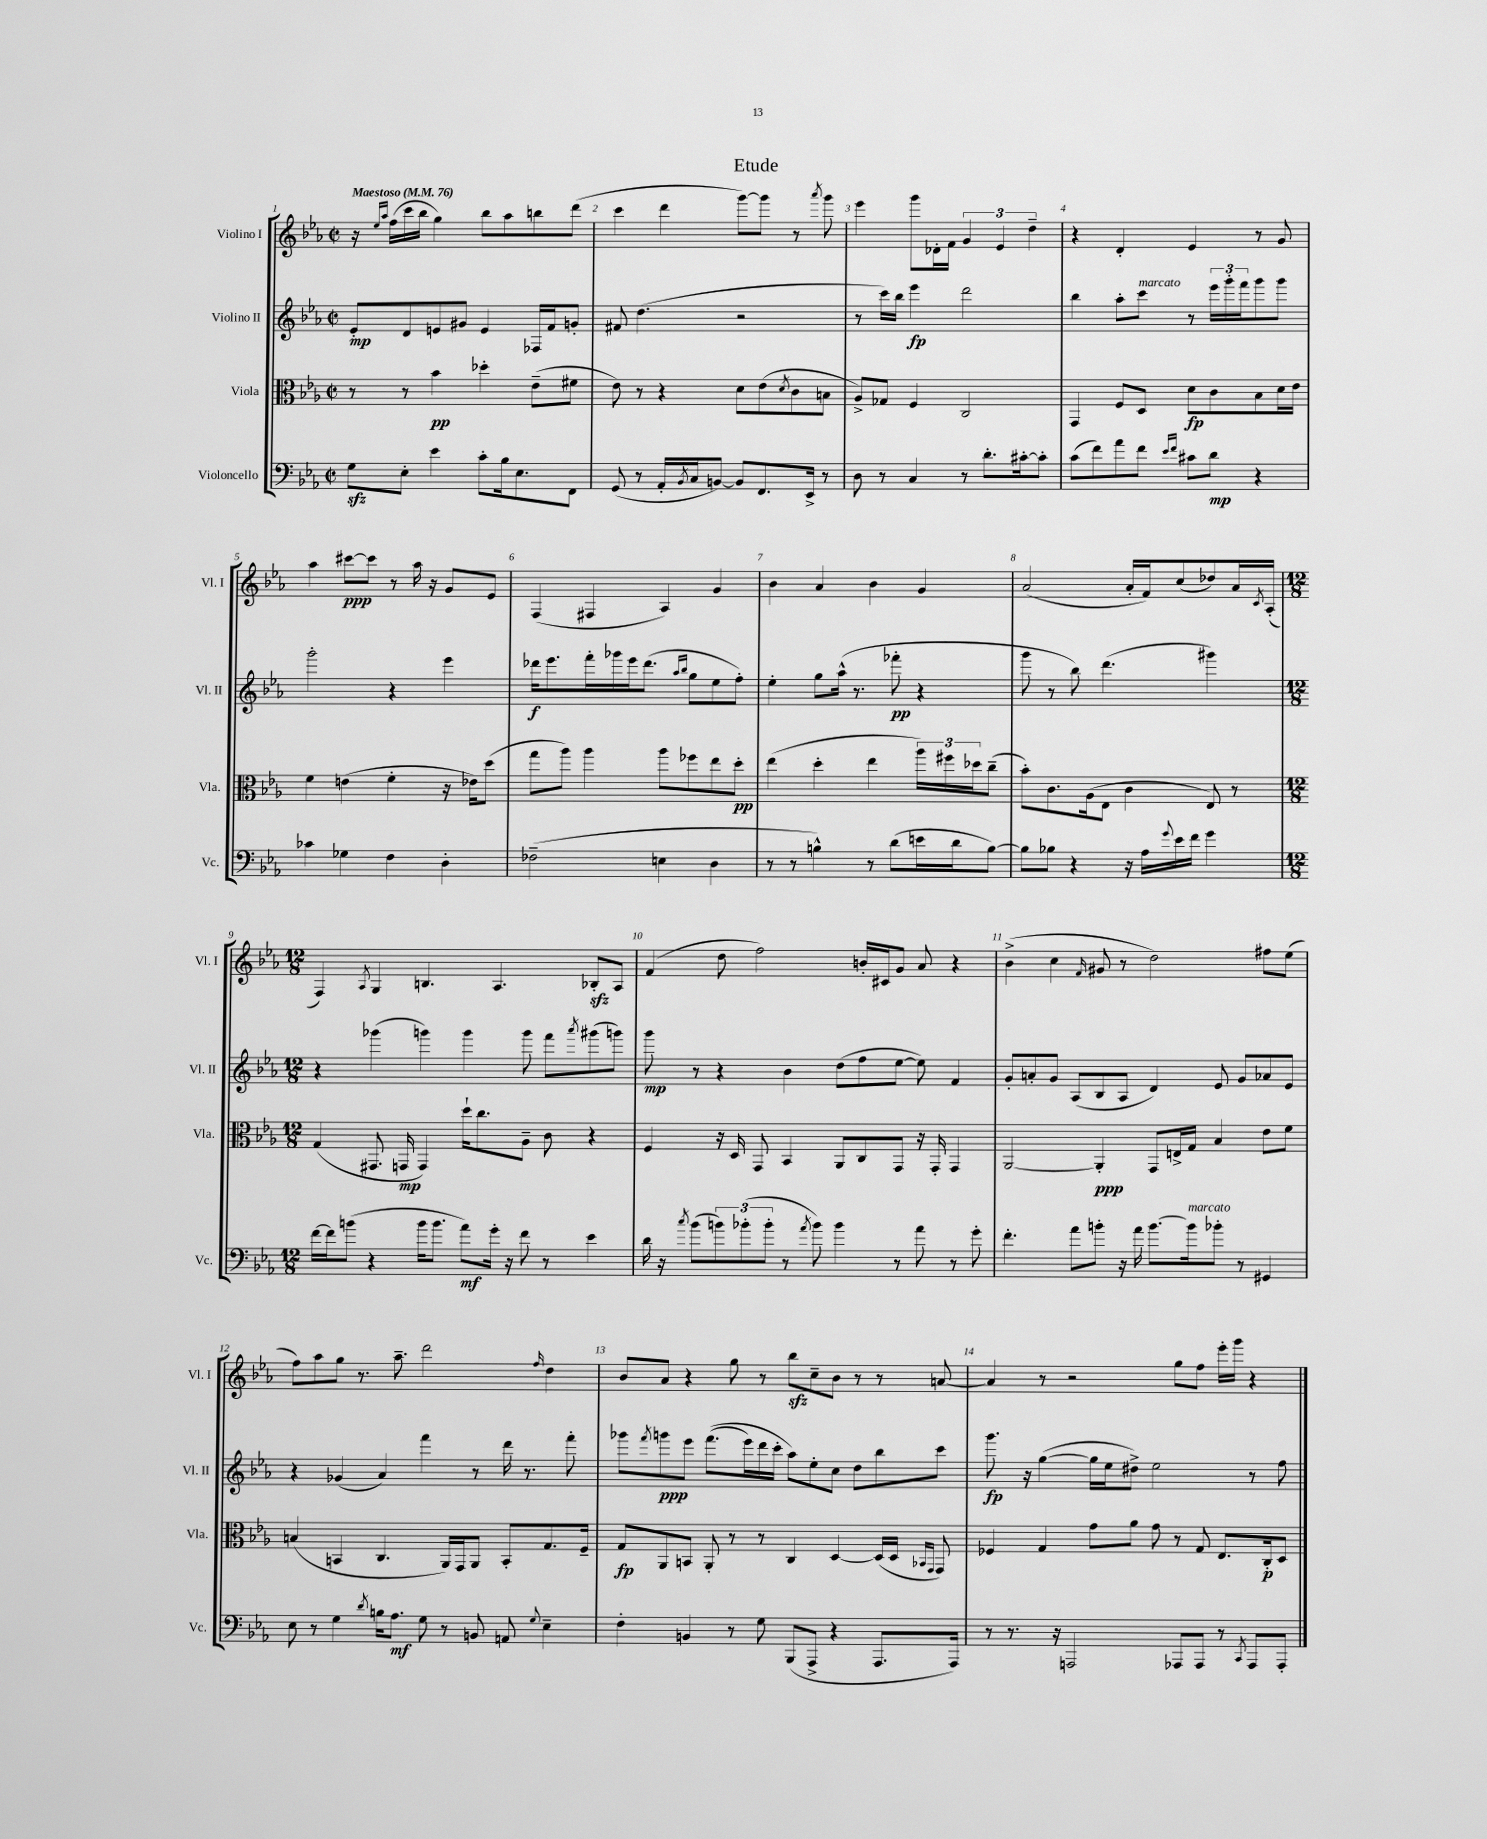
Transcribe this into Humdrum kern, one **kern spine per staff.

**kern	**kern	**kern	**kern
*staff4	*staff3	*staff2	*staff1
*clefF4	*clefC3	*clefG2	*clefG2
*k[b-e-a-]	*k[b-e-a-]	*k[b-e-a-]	*k[b-e-a-]
*M2/2	*M2/2	*M2/2	*M2/2
*met(c|)	*met(c|)	*met(c|)	*met(c|)
*MM76	*MM76	*MM76	*MM76
8G	8r	8e-'	16r
.	.	.	16qqee-
.	.	.	16qqaa-
.	.	.	(16ff
8E-'	8r	8d	16ccc
.	.	.	16bb-
4e-	4b-	8e	4gg)
.	.	8g#	.
8c'	4dd-'	4e	8bb-
16B-	.	.	8aa-
8.E-	.	.	.
.	(8e-~	16F-	8bb
.	.	16f	.
8FF	8f#	8g'	(8ddd
=	=	=	=
(8GG	8e-)	8f#	4ccc
8r	8r	(4.dd	.
16AA-'	4r	.	4ddd
8qBB-	.	.	.
16C	.	.	.
[8BB)	.	.	.
8BB]	8d	2r	[8ggg)
8.FF	(8e-	.	8ggg]
.	8qd	.	.
.	8c	.	8r
16EE-^	.	.	.
.	.	.	8qaaa-
8r	8B	.	8ggg
=	=	=	=
8D	8A-^)	8r	4eee-
8r	8G-	16ccc)	.
.	.	16bb-	.
4C	4F	4eee-	8ggg
.	.	.	16d-'
.	.	.	16f
8r	2C	2ddd	6g
8.d'	.	.	.
.	.	.	6e-
[16c#'	.	.	.
.	.	.	6dd~
8c#']	.	.	.
=	=	=	=
(8c	4GG	4bb-	4r
8f)	.	.	.
8a-	8F	8aa-'	4d'
8f	8D	8ccc	.
16qqe-	.	.	.
16qqf	.	.	.
8c#	8d	8r	4e-
8d	8c	24eee-	.
.	.	24ggg'	.
.	.	24fff	.
4r	8B-	8ggg	8r
.	16d	8ggg	8g
.	16e-	.	.
=	=	=	=
4c-	4f	2ggg'	4aa-
4G-	(4e	.	[8ccc#
.	.	.	8ccc#]
4F	4f'	4r	8r
.	.	.	16aa-
.	.	.	16r
4D'	16r	4eee-	8g
.	16e-)	.	.
.	(8dd	.	8e-
=	=	=	=
(2F-~	8gg	16ddd-	(4F
.	.	8.eee-	.
.	8aa-)	.	.
.	4aa-	16fff'	4F#
.	.	16ggg-	.
.	.	16eee-	.
.	.	(8.ddd-	.
4E	8aa-	.	4A-)
.	.	16qqaa-	.
.	.	16qqbb-	.
.	8ff-	8gg	.
4D	8ee-	8ee-	4g
.	8dd'	8ff')	.
=	=	=	=
8r	(4ee-	4ee-'	4b-
8r	.	.	.
4B^^)	4dd'	8gg	4a-
.	.	(16aa-^^	.
.	.	8.r	.
8r	4ee-	.	4b-
(8d	.	8fff-'	.
16e	24aa-)	4r	4g
.	24ff#	.	.
16d	.	.	.
.	24dd-	.	.
[8B)	(8cc~	.	.
=	=	=	=
8B]	8b-')	8ggg	(2a-
8B-	8.c	8r	.
4r	.	8bb-)	.
.	(16A-	.	.
.	8E-	(4.ddd	.
16r	4c	.	16a-'
16A-	.	.	16f)
8qqg	.	.	.
16e-	.	.	(8cc
16f	.	.	.
4g	8E-)	4ggg#)	8dd-)
.	8r	.	16a-
.	.	.	8qc
.	.	.	(16A-'
=	=	=	=
*M12/8	*M12/8	*M12/8	*M12/8
[16f	(4G	4r	4F)
16f]	.	.	.
(8b	.	.	.
.	.	.	8qA-
4r	8.GG#	(4ggg-	4G
.	16GG	.	.
16b	4GG)	4ggg)	4.B
8.b	.	.	.
8a-)	16dd`	4ggg	.
.	8.cc	.	.
16g'	.	.	4.A-
16r	.	.	.
8f	8A-~	8ggg	.
8r	8c	8fff	.
.	.	8qaaa-	.
4e-	4r	(8ggg#	8B-'
.	.	8ggg)	8A-
=	=	=	=
16d	4F	8ggg	(4f
16r	.	.	.
8qcc	.	.	.
(8b-	.	8r	.
12b)	16r	4r	8dd
.	16D	.	.
(12b-'	.	.	.
.	8GG	.	2ff)
12b-'	.	.	.
8r	4BB-	4b-	.
8qa-	.	.	.
8b-)	.	.	.
4b-	8AA-	(8dd	.
.	8C	8ff	16b'
.	.	.	16c#
8r	8GG	[8ee-	8g
8a-	16r	8ee-])	8a-
.	16GG'	.	.
8r	4GG	4f	4r
8g'	.	.	.
=	=	=	=
4.f'	[2AA-	8g'	(4b-^
.	.	8a'	.
.	.	8g	4cc
8a-	.	(8A-	.
.	.	.	16qqf
8b'	4AA-']	8B-	8g#
16r	.	8A-	8r
16a-	.	.	.
[8.b	8GG	4d)	2dd)
.	16E^	.	.
16b]	16G	.	.
8b-'	4B-	8e-	.
8r	.	8g	.
4GG#	8e-	8a-	8ff#
.	8f	8e-	(8ee-
=	=	=	=
8E-	(4B	4r	8ff)
8r	.	.	8aa-
4G	4BB	(4g-	8gg
.	.	.	8.r
8qd	.	.	.
16B	4.C	4a-)	.
8.A-	.	.	8.aa-~
8G	.	4fff	2ddd
8r	16AA-)	.	.
.	16GG	.	.
8BB	8AA-	8r	.
8AA	8BB'	16ddd	.
.	.	8.r	.
8qqG	.	.	16qqff
4E-~	8.G	.	4dd
.	.	8fff'	.
.	16F~	.	.
=	=	=	=
4F'	8G	8ggg-	8b-
.	.	8qfff	.
.	8AA-	8ggg	8a-
4BB	8BB	8eee-	4r
.	8AA-'	&((8.fff	.
8r	8r	.	8gg
.	.	16eee-)	.
8G	8r	16ddd	8r
.	.	16ccc'	.
(8BBB-	4C	8aa-&)	8bb-
8AAA-^	.	8ee-'	8cc~
4r	[4D	8cc	8b-
.	.	8dd	8r
8.AAA-	(16D]	8bb-	8r
.	16D	.	.
.	16qqBB-	.	.
.	16qqGG	.	.
.	8GG)	8ccc	[8a
16AAA-)	.	.	.
=	=	=	=
8r	4F-	8.ggg	4a]
8.r	.	.	.
.	.	16r	.
.	4G	([4gg	8r
16r	.	.	.
2AAA	.	.	2r
.	8g	16gg]	.
.	.	16ee-	.
.	8a-	8dd#^)	.
.	8g	2ee-	.
8AAA-	8r	.	8gg
8AAA-	8G	.	8ff
8r	8.E-	.	16eee-'
.	.	.	16ggg
8qCC	.	.	.
8AAA-	.	8r	4r
.	16C'	.	.
8AAA-'	8D	8ff	.
==	==	==	==
*-	*-	*-	*-
